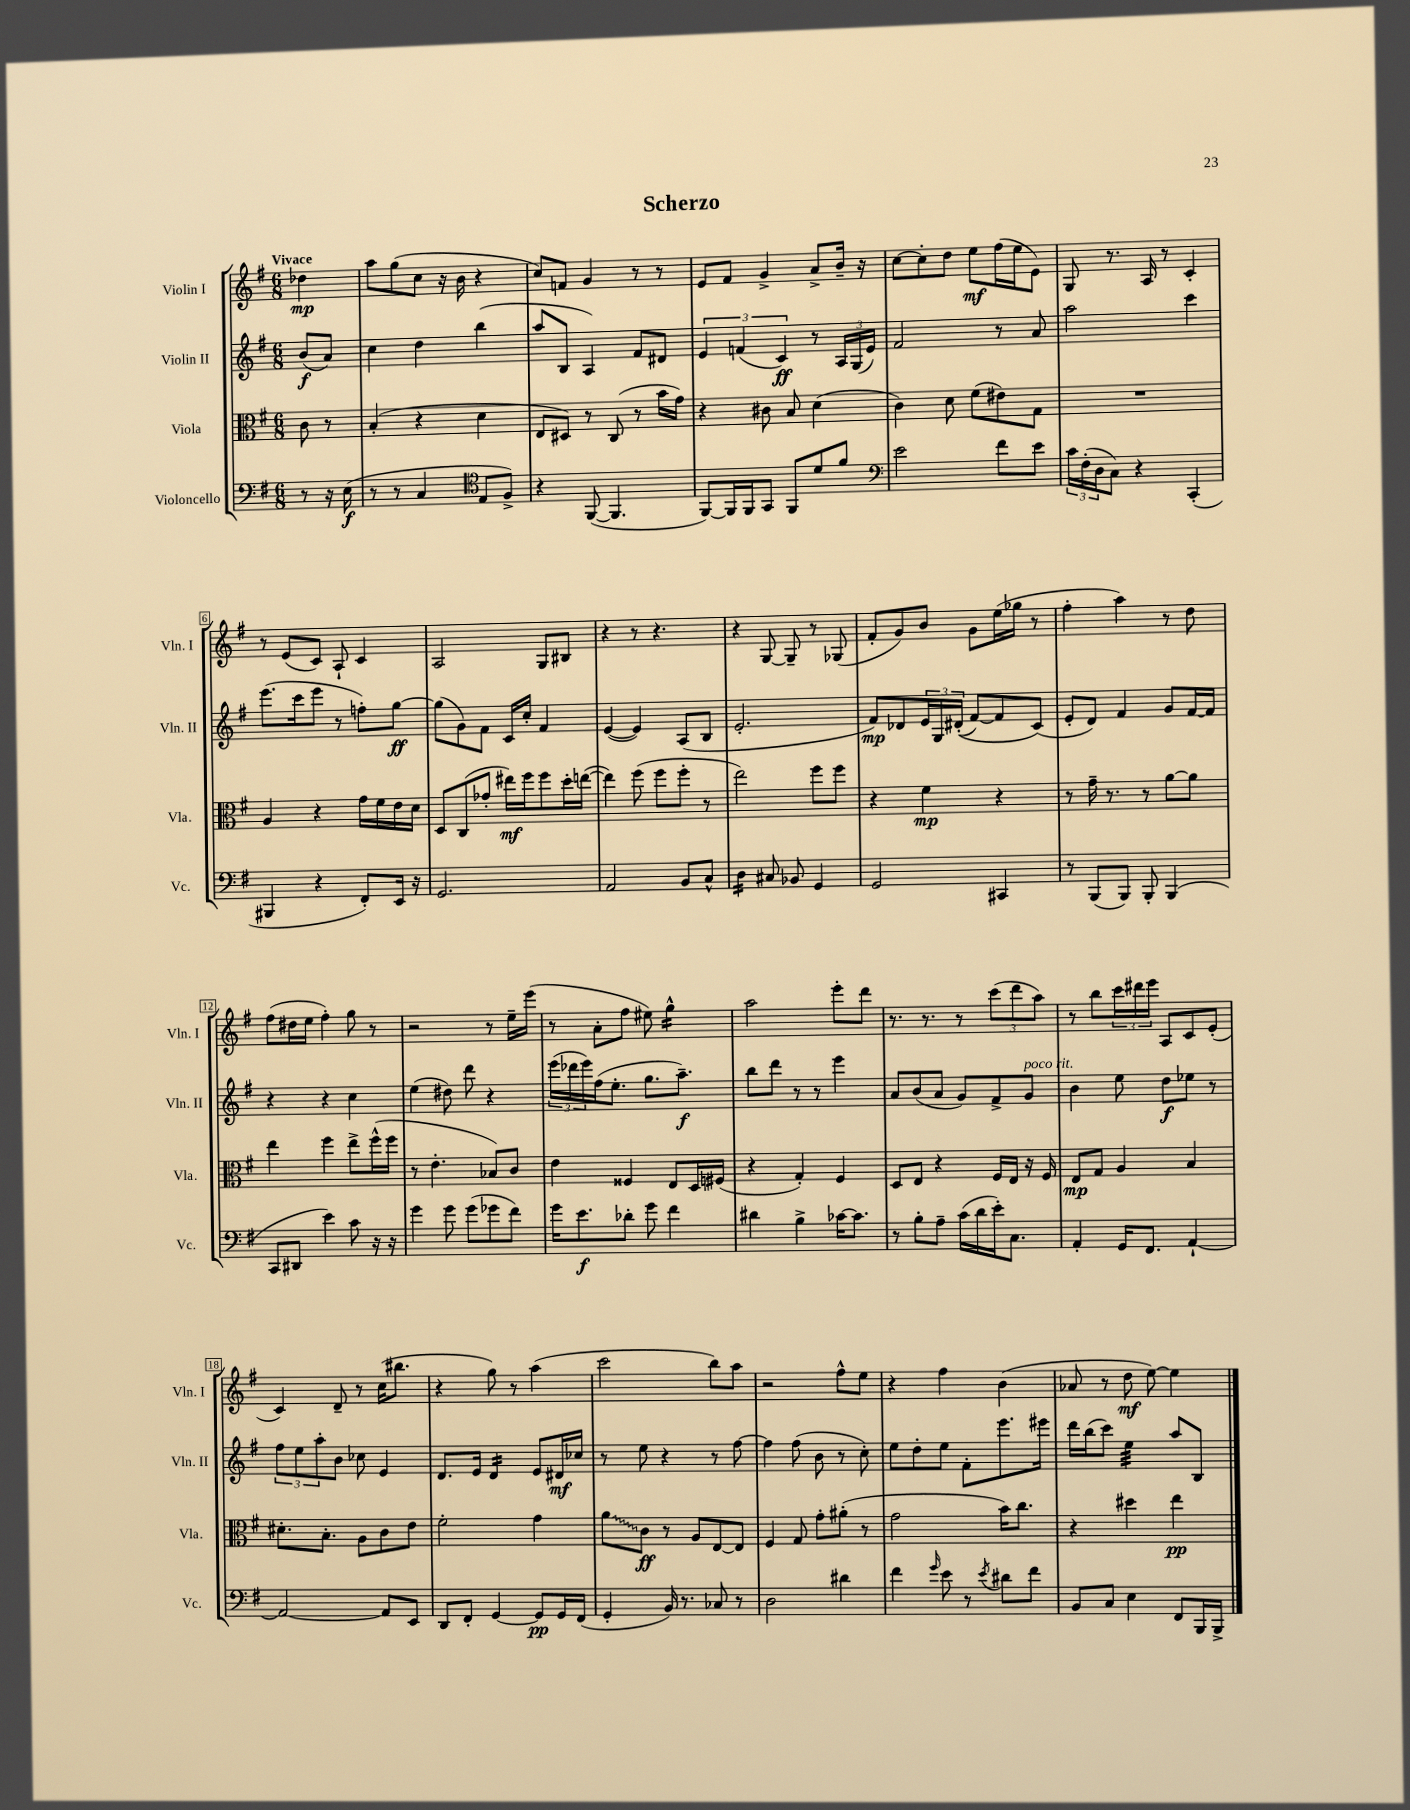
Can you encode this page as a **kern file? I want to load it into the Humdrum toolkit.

**kern	**kern	**kern	**kern
*staff4	*staff3	*staff2	*staff1
*clefF4	*clefC3	*clefG2	*clefG2
*k[f#]	*k[f#]	*k[f#]	*k[f#]
*M6/8	*M6/8	*M6/8	*M6/8
8r	8c	(8b	4dd-
16r	8r	8a)	.
(16E	.	.	.
=	=	=	=
8r	(4B'	4cc	8aa
8r	.	.	(8gg
4C	4r	4dd	8cc
.	.	.	16r
.	.	.	16b
*clefC4	*	*	*
8E	4d	(4bb	4r
8F#^)	.	.	.
=	=	=	=
4r	8E	8aa	8cc)
.	8D#)	8B	8f
([8FF#	8r	4A)	4g
4.FF#]	(8C	.	.
.	8r	8f#	8r
.	16b	8d#	8r
.	16g)	.	.
=	=	=	=
[8FF#)	4r	6e	8e
16FF#]	.	.	8f#
.	.	(6f	.
16FF#	.	.	.
8GG	8c#	.	4g^
.	.	6c)	.
8FF#	8B	.	.
8d	(4d	8r	8a^
8f#	.	24A	16b~
.	.	(24G	.
.	.	.	16r
.	.	24e)	.
=	=	=	=
*clefF4	*	*	*
2e	4c)	2f#	[8cc
.	.	.	8cc']
.	8d	.	8dd
.	(8f#	.	8ee
8f#	8e#)	8r	(16ff#
.	.	.	16ee
8e	8G	8a	8e)
=	=	=	=
24c	2.r	2aa	8G
(24F#'	.	.	.
24D	.	.	.
8C)	.	.	8.r
4r	.	.	.
.	.	.	16A
.	.	.	8r
(4CC'	.	4ccc	4c'
=	=	=	=
4BBB#	4A	(8.eee	8r
.	.	.	(8e
.	.	16ccc	.
4r	4r	8eee	8c)
.	.	8r	8A`
8FF#')	16g	8ff')	4c
.	16f#	.	.
16EE	16e	[8gg	.
16r	16d	.	.
=	=	=	=
2.GG	8D	(8gg]	2A
.	(8C	8g)	.
.	8g-'	8f#	.
.	16ee#)	16c	.
.	16ff#	16cc'	.
.	8ff#	4f#	8G
.	16dd'	.	8B#
.	([16ee	.	.
=	=	=	=
2AA	4ee])	([4e	4r
.	(8ff#	4e])	8r
.	8ff#	.	4.r
8BB	8ff#'	(8A	.
8C^^	8r	8B	.
=	=	=	=
4D	2ee)	2.e'	4r
8C#	.	.	[8G
8BB-	.	.	8G~]
4GG	8ff#	.	8r
.	8ff#	.	(8G-
=	=	=	=
2GG	4r	8f#)	8f#'
.	.	8d-	8g)
.	4f#	24e	8b
.	.	24G	.
.	.	&((24d#'	.
.	.	[8f#)	8g
4CC#	4r	8f#]	(16ee
.	.	.	16gg-
.	.	(8c&)	8r
=	=	=	=
8r	8r	8e'	4ff#'
(8BBB	16g~	8d)	.
.	8.r	.	.
8BBB)	.	4f#	4aa)
8BBB'	8r	.	.
(4BBB	[8a	8g	8r
.	8a]	[16f#	8dd
.	.	16f#]	.
=	=	=	=
8CC	4ee	4r	(8ff#
8DD#	.	.	16dd#
.	.	.	16ee
4e)	4ff#	4r	4ff#')
8c	8ee^	4cc	8gg
16r	(16ff#^^	.	8r
16r	16ff#	.	.
=	=	=	=
4g	8r	(4ee	2r
.	4.e'	.	.
8g	.	8dd#)	.
(8g	.	8ddd	.
8g-	8B-)	4r	8r
8f#)	8c	.	16ee~
.	.	.	(16eee
=	=	=	=
16g	4e	(24eee	8r
.	.	24ddd-	.
8.e	.	.	.
.	.	24eee)	.
.	.	(16ff#	8a'
.	.	8.ee'	.
8d-'	4F##	.	8ff#
8g	.	8.gg	8ee#)
4f#	8E	.	4gg^^
.	.	8.aa~)	.
.	16D	.	.
.	(16F#	.	.
=	=	=	=
4d#	4r	8bb	2aa
.	.	8ddd	.
4B^	4G')	8r	.
.	.	8r	.
[16c-	4F#	4eee	8eee'
8.c-]	.	.	.
.	.	.	8ddd
=	=	=	=
8r	8D	8a	8.r
8B'	8E	(8b	.
.	.	.	8.r
8A~	4r	8a	.
(16c	.	8g)	8r
16d	.	.	.
16e')	16F#	8f#^	(12ccc
8.C	16E	.	.
.	.	.	12ddd
.	16r	8g	.
.	.	.	12aa)
.	16F#	.	.
=	=	=	=
4AA'	8E	4b	8r
.	8G	.	8bb
16GG	4A	8ee	24ccc
.	.	.	24ddd#
8.FF#	.	.	.
.	.	.	24eee
.	.	8dd	8A
[4AA`	4B	8ee-	8c
.	.	8r	(8e'
=	=	=	=
2AA_	8.d#'	12ff#	4c)
.	.	12ee	.
.	.	12aa'	.
.	8.B'	.	.
.	.	8b	8d~
.	8A	8cc-	8r
8AA]	8c	4e	(16cc
.	.	.	8.bb#
8EE	8e	.	.
=	=	=	=
8DD	2f#'	8.d	4r
8FF#'	.	.	.
.	.	16e	.
[4GG	.	4d	8gg)
.	.	.	8r
8GG]	4g	8e	(4aa
16GG	.	16d#	.
(16FF#	.	16cc-	.
=	=	=	=
4GG'	8a	8r	2ccc
.	8c	8ee	.
16BB)	8r	4r	.
8.r	.	.	.
.	8A	.	.
8C-	[8E	8r	8bb)
8r	8E]	[8ff#	8aa
=	=	=	=
2D	4F#	4ff#]	2r
.	8G	(8ff#	.
.	8g'	8b	.
4d#	(8a#'	8r	8ff#^^
.	8r	8cc')	8ee
=	=	=	=
4f#	2g	8ee	4r
.	.	8dd'	.
16qqg	.	.	.
8e	.	8ee	4ff#
8r	.	8f#'	.
8qe	.	.	.
8d#	16b)	8.eee	(4b
.	8.cc	.	.
8f#	.	.	.
.	.	16eee#	.
=	=	=	=
8BB	4r	16ddd	8a-
.	.	(16bb	.
8C	.	8ccc)	8r
4E	4dd#	4ee	8dd
.	.	.	[8ee)
8FF#	4ee	8aa	4ee]
16BBB	.	8B	.
16BBB^	.	.	.
==	==	==	==
*-	*-	*-	*-
